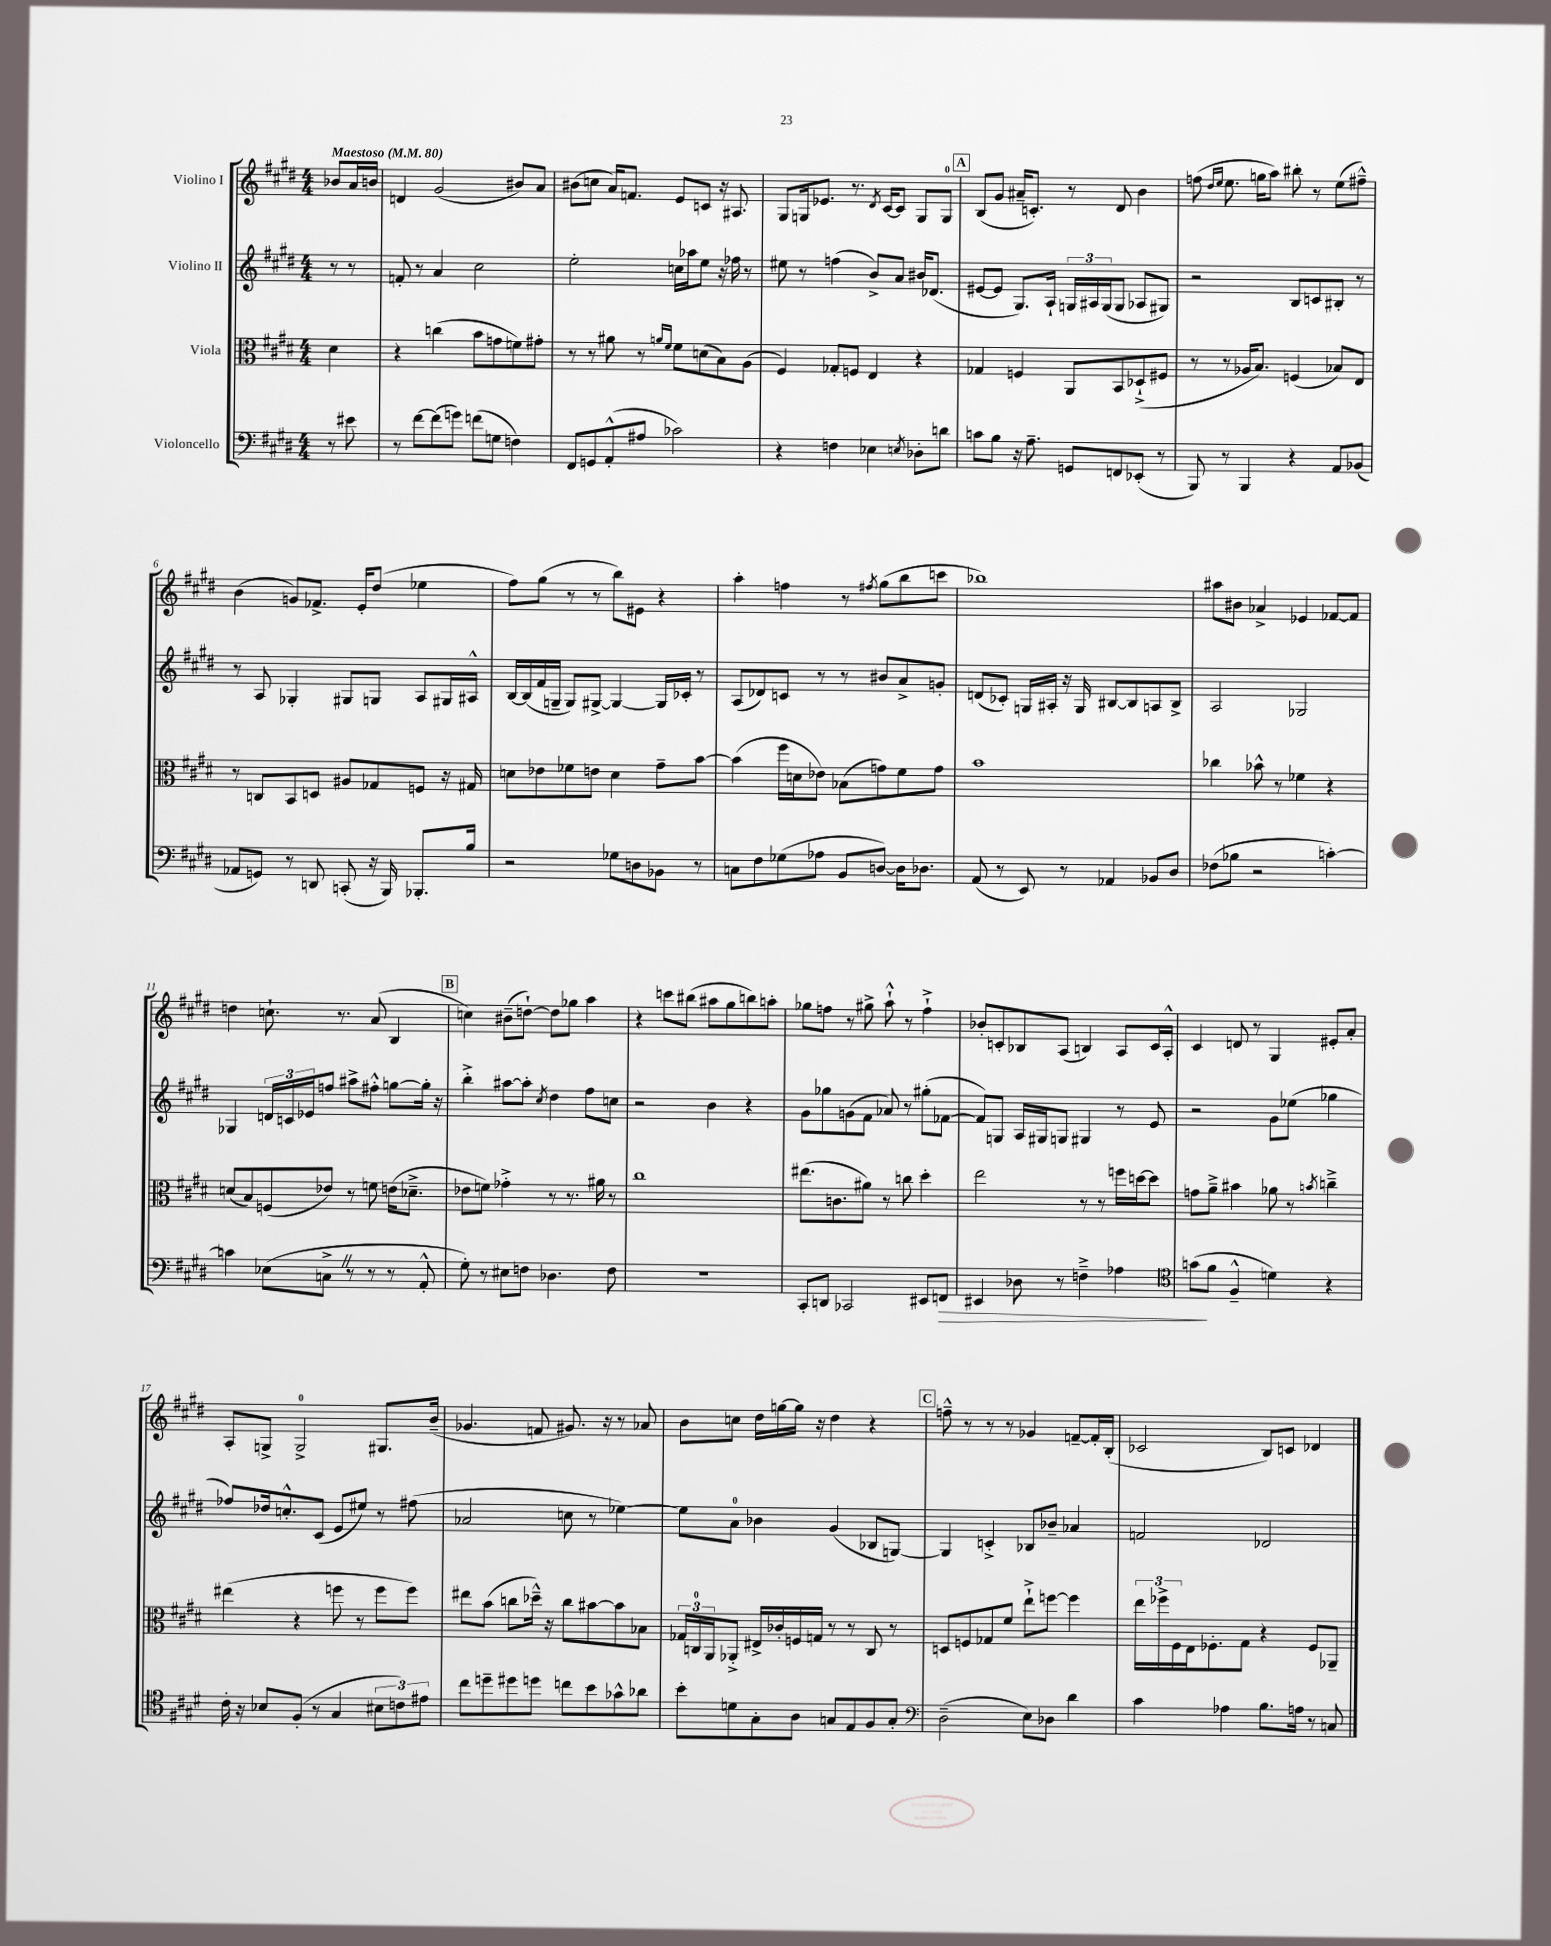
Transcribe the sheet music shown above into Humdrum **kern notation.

**kern	**dynam	**kern	**kern	**kern
*part4	*part4	*part3	*part2	*part1
*staff4	*staff4	*staff3	*staff2	*staff1
*I"Violoncello	*	*I"Viola	*I"Violino II	*I"Violino I
*clefF4	*	*clefC3	*clefG2	*clefG2
*k[f#c#g#d#]	*	*k[f#c#g#d#]	*k[f#c#g#d#]	*k[f#c#g#d#]
*M4/4	*	*M4/4	*M4/4	*M4/4
*MM80	*	*MM80	*MM80	*MM80
=	=	=	=	=
!	!	!	!	!LO:TX:a:B:t=Maestoso
8r	.	4d#\	8r	8b-X/L
8e#X\	.	.	8r	16a/L
.	.	.	.	16bn/JJ
=1	=1	=1	=1	=1
8r	.	4r	8fn'/	4dn/
[8f#\L	.	.	8r	.
(8f#\]	.	(4ccn\	4a/	(2g#/
8gn\J)	.	.	.	.
(8fn\L	.	8b\L	2cc#\	.
8Gn\J	.	8gn\	.	.
4Fn\)	.	8fn\)	.	8b#X/L)
.	.	8g#X'\J	.	8a/J
=2	=2	=2	=2	=2
8FF#/L	.	8r	2ee'\	(8b#X\L
8GGn/	.	8r	.	8ccn\J
(8AA'^^/	.	8a#X\	.	16a/KL)
.	.	.	.	8.fn/J
8A#X/J	.	8r	.	.
.	.	16qqan/LL	.	.
.	.	16qqf#/JJ	.	.
2c-X\)	.	8f#\L	16ccn\LL	8e/L
.	.	.	16aa-X\J	.
.	.	(8dn\	8ee\J	8cn/J
.	.	8B\)	16r	16r
.	.	.	16ff-X\	8.A#X/
.	.	(8A\J	8r	.
=3	=3	=3	=3	=3
4r	.	4F#/)	8ee#X\	8G#/L
.	.	.	8r	16Gn/k
.	.	.	.	8.e-X/J
4Fn\	.	8G-X'/L	(4ffn\	.
.	.	8Fn/J	.	8.r
4E-X\	.	4E/	8b^/L)	.
.	.	.	.	8qd#/
.	.	.	.	[16c#/KL
.	.	.	8a/J	8c#/J]
8qEn/	.	.	.	.
8D-X'\L	.	4r	16b#X/KL	8G/L
.	.	.	(8.d-X/J	.
8dn\J	.	.	.	8G/J
!!LO:REH:place=s1:t=A
=4	=4	=4	=4	=4
8cn\L	.	4G-X/	[8e#X/L	(8B/L
8B\J	.	.	8e#/J]	8g#/J
16r	.	4Fn/	8.G#/L)	16a#X~/KL
8.A~\	.	.	.	8.cn'/J)
.	.	.	16A`/Jk	.
8GGn/L	.	8AA/L	24Gn/LL	8r
.	.	.	24A#X/	.
.	.	.	(24G/J	.
8FFn/	.	8BB/	8G/J	8d#/
(8EE-X'/J	.	(8D-X`^/	8A-X/L	4b\
8r	.	8F#X/J	8G#X/J)	.
=5	=5	=5	=5	=5
8BBB/)	.	8r	2r	(8ffn\
.	.	.	.	16qqdd#/LL
.	.	.	.	16qqee/JJ
8r	.	8r	.	8.ee\
4BBB/	.	16A-X/KL	.	.
.	.	8.B/J)	.	16ggn\KL
.	.	.	.	8aa\J)
4r	.	(4Fn/	8B/L	8bb#X'\
.	.	.	8cn/	8r
8AA/L	.	8B-X/L)	8B#X'/J	(8ee\L
(8BB-X/J	.	8E/J	8r	8ff#X~^^\J)
!!LO:LB:g=z
=6	=6	=6	=6	=6
8AA-X/L	.	8r	8r	(4b\
8GGn/J)	.	8Cn/L	8A/	.
8r	.	8BB/	4G-X'/	8gn/L)
8DDn/	.	8Dn/J	.	8.f-X^/J
(8CCn'/	.	8A#X/L	8G#X/L	.
.	.	.	.	16e'/KL
16r	.	8G-X/	8Gn/J	(8dd#/J
16BBB/)	.	.	.	.
8.BBB-X'/L	.	8Fn/J	8A/L	4ee-X\
.	.	16r	16G#X/L	.
16B/Jk	.	16G#X/	16A#X^^/JJ	.
=7	=7	=7	=7	=7
2r	.	8dn\L	[16B/LL	8ff#\L)
.	.	.	(16B/]	.
.	.	8e-X\	16f#/	(8gg#\J
.	.	.	16Gn~/JJ	.
.	.	8f-X\	8G/L)	8r
.	.	8en\J	[8G#X^/J	8r
8G-X\L	.	4d\	4G#/_	8bb\L)
8Dn\	.	.	.	8e#X\J
8BB-X\J	.	8g#~\L	16G#/LL]	4r
.	.	.	16c-X'/JJ	.
8r	.	[8b\J	8r	.
=8	=8	=8	=8	=8
8Cn\L	.	(4b\]	(8A/L	4aa'\
8F#\	.	.	8d-X/)	.
(8G-X\	.	16ff#\LL	8cn/J	4ffn\
.	.	16dn\J	.	.
8A-X\J	.	8e-X\J)	8r	.
8BB/L	.	(8B-X\L	8r	8r
.	.	.	.	8qff#X/
[8Dn/J)	.	8gn\)	8b#X/L	(8gg#\L
16D\KL]	.	8f#\	8a^/	8bb\
8.D-X\J	.	.	.	.
.	.	8g\J	8gn'/J	8cccn\J
=9	=9	=9	=9	=9
(8AA/	.	1b	(8dn/L	1bb-X)
8r	.	.	8c-X'/J)	.
8EE/)	.	.	16Gn/LL	.
.	.	.	16A#X'/JJ	.
8r	.	.	16r	.
.	.	.	16G/	.
4AA-X/	.	.	[8B#X/L	.
.	.	.	8B#/]	.
8BB-X/L	.	.	8An/	.
8D#/J	.	.	8B#^/J	.
=10	=10	=10	=10	=10
(8F-X\L	.	4cc-X\	2A/	8aa#X\L
8B-X\J	.	.	.	8b#X\J
2r	.	8b-X^^\	.	4a-X^/
.	.	8r	.	.
.	.	4f-X\	2G-X/	4e-X/
[4cn'\)	.	4r	.	[8f-X/L
.	.	.	.	8f-/J]
!!LO:LB:g=z
=11	=11	=11	=11	=11
4cn\]	.	(8dn/L	4G-X/	4ddn\
.	.	8B/)	.	.
(8E-X\L	.	(8Fn/	24dn/LL	8.ccn`\
.	.	.	24cn/	.
.	.	.	24e-X/J	.
8Cn^Z\J	.	8e-X/J)	8ffn/J	.
.	.	.	.	8.r
8r	.	8r	8aa#X^\L	.
8r	.	8fn\	8ff#X'^^\J	(8a/
8r	.	(16en\KL	[8ggn\L	4B/
.	.	8.d-X~^\J	.	.
8AA'^^/	.	.	16gg'\Jk]	.
.	.	.	16r	.
!!LO:REH:place=s1:t=B
=12	=12	=12	=12	=12
8G#'\)	.	8e-X\L	4bb'^\	4ccn\)
8r	.	8fn\J)	.	.
8E#X\L	.	4g-X'^\	[8aa#X\L	(8b#X~\L
8Fn\J	.	.	8aa#'\J]	[8ddn`\J)
.	.	.	8qcc#/	.
4.D-X\	.	8r	4dd#\	8dd\L]
.	.	8.r	.	8gg-X\J
.	.	.	8ff#\L	4aa\
.	.	16a#X\	.	.
8F\	.	8r	8ccn\J	.
=13	=13	=13	=13	=13
1r	.	1cc#	2r	4r
.	.	.	.	8cccn\L
.	.	.	.	(8bb#X\J
.	.	.	4b\	8aa#X\L
.	.	.	.	8gg#\
.	.	.	4r	8bbn\)
.	.	.	.	8aan'\J
=14	=14	=14	=14	=14
8CC#'/L	.	(8.ee#X\L	8g#\L	8gg-X\L
8DDn/J	.	.	8gg-X\	8ffn\J
.	.	8.cn\	.	.
2CC-X/	.	.	(8gn\	8r
.	.	8a#X\J)	8f#\J	8gg#X^\
.	.	8r	8a-X/)	8aa`^^\
.	.	8ccn\	8r	8r
8EE#X/L	.	4dd#'\	(8gg#X'\L	4ff`^\
!	!LO:HP:b	!	!	!
8FFn/J	>	.	[8f-X\J	.
=15	=15	=15	=15	=15
4EE#X/	.	2ee\	8f-/L])	8b-X'/L
.	.	.	8Gn/J	8cn'/
8D-X\	.	.	16A/LL	8B-X/
.	.	.	16G#X/J	.
8r	.	.	8Gn/J	(8A/J
4Fn~^\	.	8r	4G#X/	4Bn/)
.	.	8r	.	.
4A-X\	.	16ffn\LL	8r	8A/L
.	.	[16ddn\J	.	.
.	.	8dd\J]	8e/	16c/L
.	.	.	.	16A'^^/JJ
=16	=16	=16	=16	=16
*clefC4	*	*	*	*
(8gn\L	.	8gn\L	2r	4c#/
8f#\J	]	8a~^\J	.	.
4F#~^^/	.	4b#X\	.	8dn/
.	.	.	.	8r
4dn\)	.	8a-X\	8g#\L	4G#/
.	.	8r	(8ee-X\J	.
.	.	8qbn/	.	.
4r	.	4ccn~^\	4gg-X\	8e#X'/L
.	.	.	.	8a'/J
!!LO:LB:g=z
=17	=17	=17	=17	=17
16c#'\	.	(4ee#X\	8ff-X/L)	8A'/L
16r	.	.	.	.
8B-X/L	.	.	16dd-X/k	8Gn^/J
.	.	.	8.ccn'^^/	.
(8F#'/J	.	4r	.	2G^/
8r	.	.	(8c#/J	.
4G#/	.	8ffn\	8e/L	.
.	.	8r	8ee#X/J)	.
12B#X\L	.	8ff\L	8r	8.G#X/L
12cn\)	.	.	.	.
.	.	8ff\J)	(8ff#X\	.
12e#X\J	.	.	.	.
.	.	.	.	(16b~/Jk
=18	=18	=18	=18	=18
8cc#\L	.	8ee#X\L	2a-X/	4.g-X/
8ddn~\	.	(8b\J	.	.
8dd#X\	.	8ccn\L	.	.
8ddn\J	.	16dd-X~^^\Jk)	.	8fn/
.	.	16r	.	.
8ccn\L	.	8cc\L	8ccn\	8.g#X/)
8b\	.	[8b#X\	8r	.
.	.	.	.	16r
8g-X^^\	.	8b#\]	[4ee-X\)	8r
8a-X\J	.	8B-X\J	.	8a-X/
=19	=19	=19	=19	=19
8b'\L	.	24G-X/LL	8ee-\L]	8b\L
.	.	24Cn/	.	.
.	.	24AA/J	.	.
8dn\	.	8AA-X'^/J	8a\J	8ccn\J
8G#'\	.	16E#X^/LL	4b-X\	16dd#\LL
.	.	16c-X'/	.	[16ggn\
8A\J	.	16Fn/	.	16gg\JJ]
.	.	16Gn/JJ	.	16r
8Gn/L	.	8r	(4g#/	4dd#\
8E/	.	8r	.	.
8F#/	.	8C/	8B-X/L	4r
8G'/J	.	8r	[8Gn/J)	.
!!LO:REH:place=s1:t=C
=20	=20	=20	=20	=20
*clefF4	*	*	*	*
(2D#~\	.	8Dn/L	4G/]	8ffn~^^\
.	.	8Fn/	.	8r
.	.	8G-X/	4cn'^/	8r
.	.	8f#/J	.	8r
8E\L)	.	8ee`^\L	8B-X/L	4g-X/
8D-X\J	.	[8ffn\J	8b-X~/J	.
4d#\	.	4ff\]	4a-X/	[8fn~/L
.	.	.	.	16f'/L]
.	.	.	.	(16B'/JJ
=21	=21	=21	=21	=21
4c#\	.	24ee\LL	2fn/	2c-X/
.	.	24ff-X^\	.	.
.	.	24F#\	.	.
.	.	16E\J	.	.
.	.	8.F-X'\	.	.
4A-X\	.	.	.	.
.	.	8G#\J	.	.
8.B\L	.	4r	2d-X/	8B/L)
.	.	.	.	8cn/J
16An\Jk	.	.	.	.
8r	.	8F-/L	.	4d-X/
8Cn/	.	8AA-X~/J	.	.
==	==	==	==	==
*-	*-	*-	*-	*-
